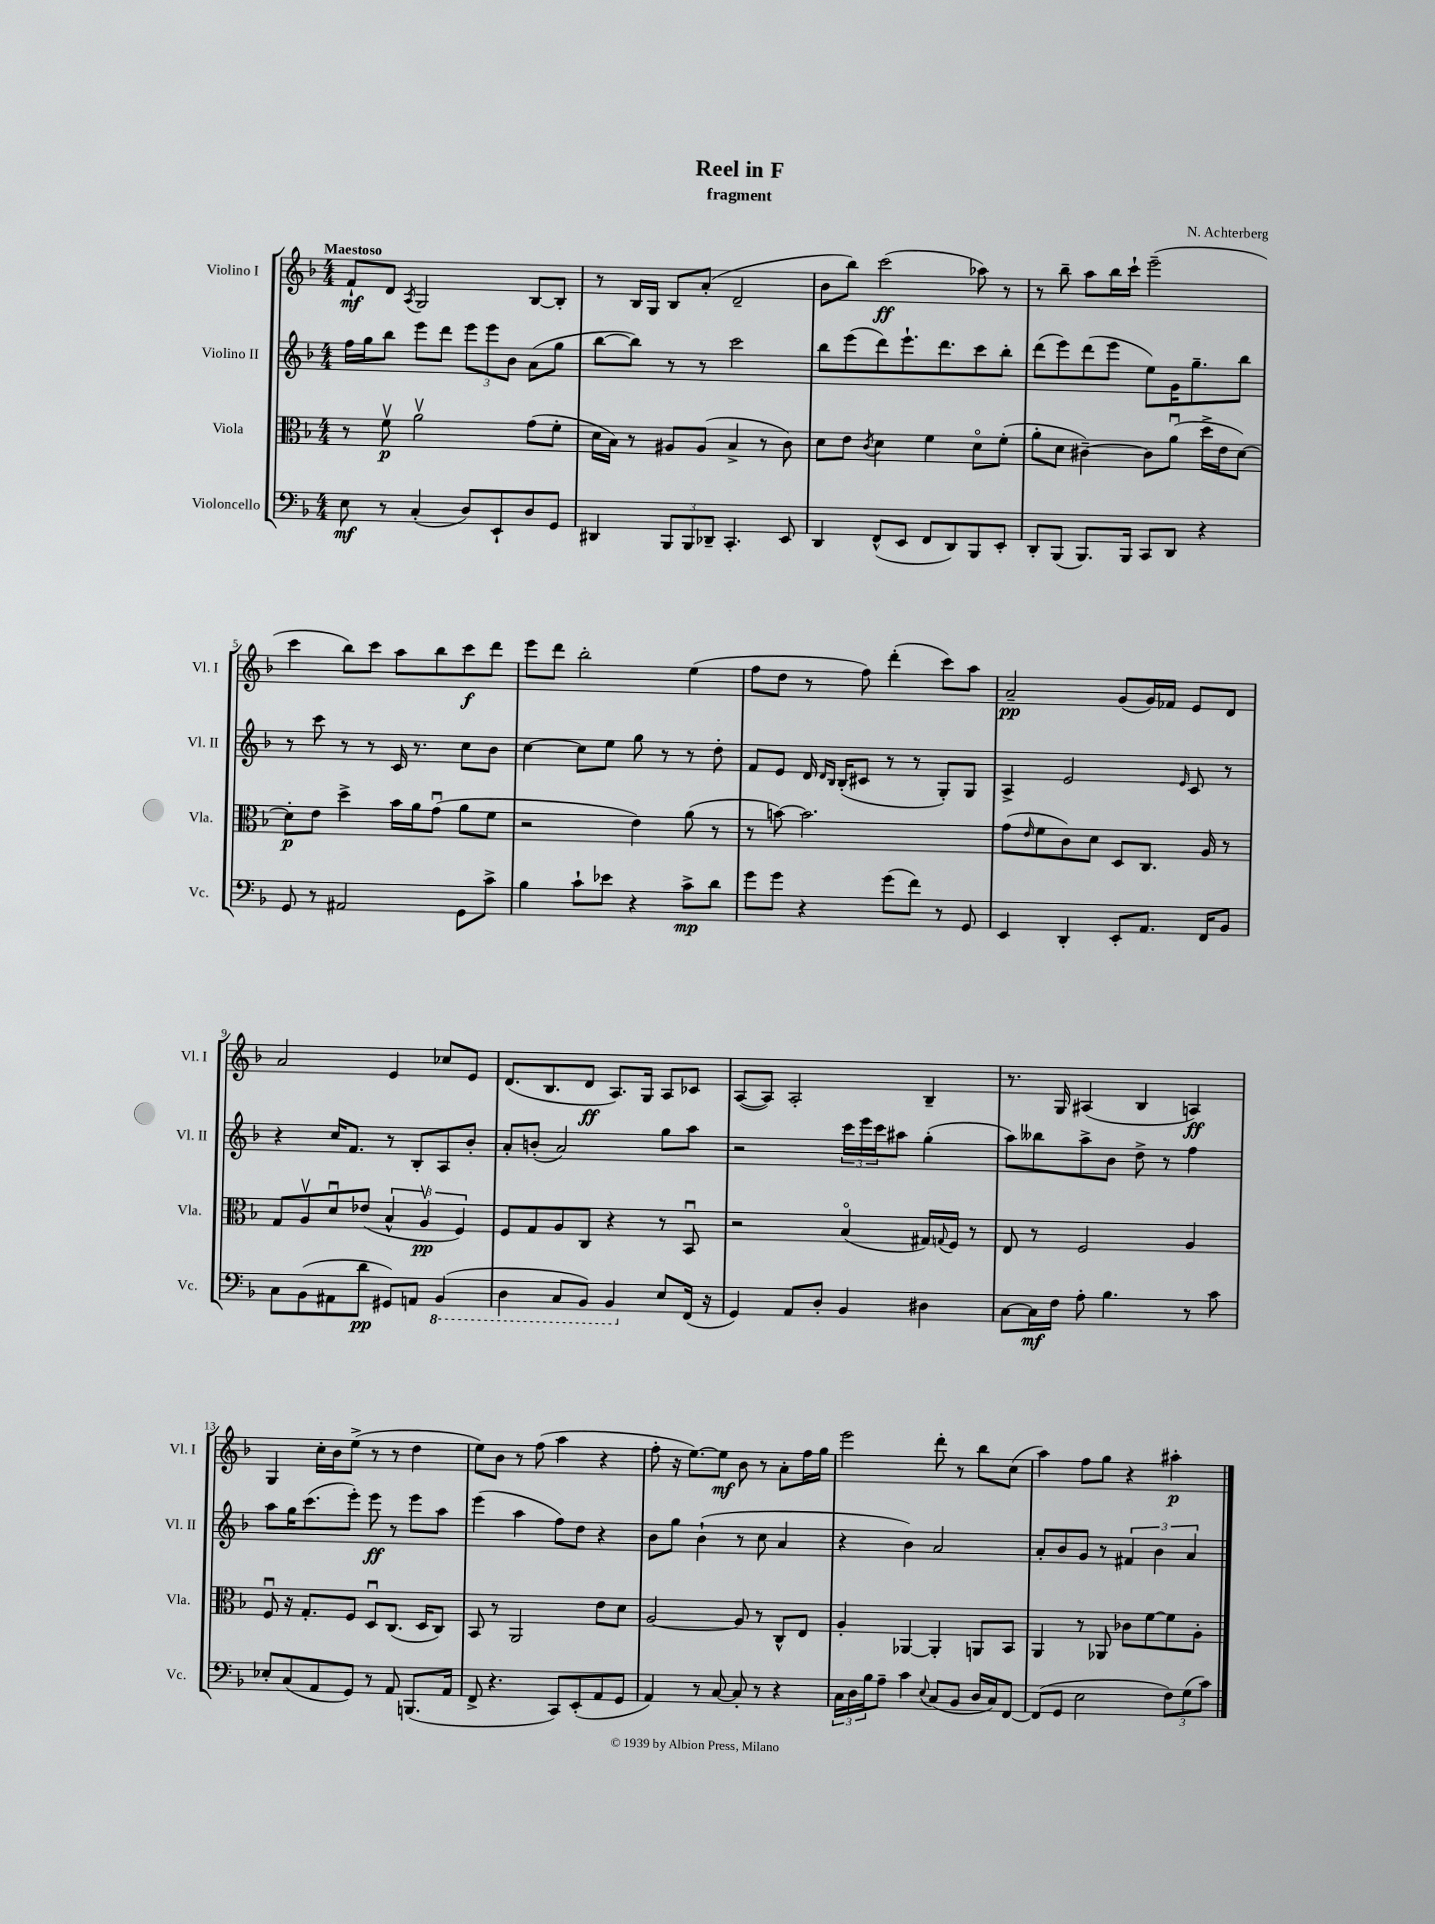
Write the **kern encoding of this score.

**kern	**dynam	**kern	**dynam	**kern	**dynam	**kern	**dynam
*part4	*part4	*part3	*part3	*part2	*part2	*part1	*part1
*staff4	*staff4	*staff3	*staff3	*staff2	*staff2	*staff1	*staff1
*I"Violoncello	*	*I"Viola	*	*I"Violino II	*	*I"Violino I	*
*I'Vc.	*	*I'Vla.	*	*I'Vl. II	*	*I'Vl. I	*
*clefF4	*	*clefC3	*	*clefG2	*	*clefG2	*
*k[b-]	*	*k[b-]	*	*k[b-]	*	*k[b-]	*
*M4/4	*	*M4/4	*	*M4/4	*	*M4/4	*
=1	=1	=1	=1	=1	=1	=1	=1
!	!	!	!	!	!	!LO:TX:a:B:t=Maestoso	!
8E\	mf	8r	.	16ff\LL	.	8f`/L	mf
.	.	.	.	16gg\J	.	.	.
8r	.	8fv\	p	8bb-\J	.	8d/J	.
.	.	.	.	.	.	8qA/	.
(4C'/	.	2av\	.	8eee\L	.	2G/	.
.	.	.	.	8ddd\J	.	.	.
8D/L)	.	.	.	12eee\L	.	.	.
.	.	.	.	12eee\	.	.	.
8EE`/	.	.	.	.	.	.	.
.	.	.	.	12b-\J	.	.	.
8D/	.	(8g\L	.	(8a\L	.	[8B-/L	.
8GG/J	.	8f'\J	.	8gg\J	.	8B-'/J]	.
=2	=2	=2	=2	=2	=2	=2	=2
4DD#X/	.	16d\LL	.	[8bb-\L	.	8r	.
.	.	16B-\JJ)	.	.	.	.	.
.	.	8r	.	8bb-\J])	.	16B-/LL	.
.	.	.	.	.	.	16G/JJ	.
12BBB-/L	.	8A#X/L	.	8r	.	8B-/L	.
12BBB-/	.	.	.	.	.	.	.
.	.	(8A#/J	.	8r	.	(8a'/J	.
12DD-X~/J	.	.	.	.	.	.	.
4.CC'/	.	4B-^/	.	2ccc\	.	2d~/	.
.	.	8r	.	.	.	.	.
8EE/	.	8c\)	.	.	.	.	.
=3	=3	=3	=3	=3	=3	=3	=3
4DD/	.	8d\L	.	8bb-\L	.	8b-\L	.
.	.	8e\J	.	(8eee\	.	8bb-\J)	.
.	.	8qc/	.	.	.	.	.
(8FF^^/L	.	4d\	.	8ddd\)	.	(2ccc\	ff
8EE/J	.	.	.	8.eee`\	.	.	.
8FF/L	.	4f\	.	.	.	.	.
.	.	.	.	8.ddd\	.	.	.
8DD/)	.	.	.	.	.	.	.
8BBB-/	.	8d\L	.	8ccc\	.	8aa-X\)	.
8EE'/J	.	(8f'\J	.	8bb-'\J	.	8r	.
=4	=4	=4	=4	=4	=4	=4	=4
8DD'/L	.	8a'\L	.	(8ddd\L	.	8r	.
(8BBB-/J	.	8d\J	.	8eee\)	.	8bb-~\	.
8.BBB-/L)	.	[4c#X~\)	.	(8ddd\	.	8aa\L	.
.	.	.	.	8eee\J	.	16bb-\L	.
16BBB-/Jk	.	.	.	.	.	16ccc`\JJ	.
8CC/L	.	8c#\L]	.	8ee\L)	.	(2eee~\	.
8DD/J	.	(8au\J	.	16g\K	.	.	.
.	.	.	.	8.gg~\	.	.	.
4r	.	16dd^\LL	.	.	.	.	.
.	.	16e\J	.	.	.	.	.
.	.	[8d\J)	.	8bb-\J	.	.	.
!!LO:LB:g=z
=5	=5	=5	=5	=5	=5	=5	=5
8GG/	.	8d'\L]	p	8r	.	4ccc\	.
8r	.	8e\J	.	8ccc\	.	.	.
2AA#X/	.	4dd^\	.	8r	.	8bb-\L)	.
.	.	.	.	8r	.	8ccc\J	.
.	.	16b-\LL	.	16c/	.	8aa\L	.
.	.	16a\J	.	8.r	.	.	.
.	.	(8gu\J	.	.	.	8bb-\	.
8GG\L	.	8a\L	.	8cc\L	.	8ccc\	f
8c^\J	.	8f\J	.	8b-\J	.	8ddd\J	.
=6	=6	=6	=6	=6	=6	=6	=6
4B-\	.	2r	.	[4cc\	.	8eee\L	.
.	.	.	.	.	.	8ddd\J	.
8c`\L	.	.	.	8cc\L]	.	2bb-'\	.
8e-X\J	.	.	.	8ee\J	.	.	.
4r	.	4e\)	.	8gg\	.	.	.
.	.	.	.	8r	.	.	.
8c^\L	mp	(8a\	.	8r	.	(4ee\	.
8d\J	.	8r	.	8dd'\	.	.	.
=7	=7	=7	=7	=7	=7	=7	=7
8g\L	.	8r	.	8f/L	.	8ff\L	.
8g\J	.	[8bn\)	.	8e/J	.	8dd\J	.
4r	.	2.b\]	.	16d/	.	8r	.
.	.	.	.	16qqd/LL	.	.	.
.	.	.	.	16qqB-/JJ	.	.	.
.	.	.	.	(16B-'/KL	.	.	.
.	.	.	.	8c#X/J	.	8ff\)	.
(8g\L	.	.	.	8r	.	(4ddd'\	.
8f\J)	.	.	.	8r	.	.	.
8r	.	.	.	8G'/L)	.	8ccc\L)	.
8GG/	.	.	.	8G/J	.	8aa\J	.
=8	=8	=8	=8	=8	=8	=8	=8
4EE/	.	(8g\L	.	4A^/	.	2a~/	pp
.	.	16qqe/	.	.	.	.	.
.	.	8f\	.	.	.	.	.
4DD'/	.	8c\)	.	2e/	.	.	.
.	.	8d\J	.	.	.	.	.
8EE'/L	.	8D/L	.	.	.	(8g/L	.
8.AA/J	.	8.C/J	.	.	.	16g/L)	.
.	.	.	.	.	.	16f-X/JJ	.
.	.	.	.	16qqe/	.	.	.
.	.	.	.	8c/	.	8e/L	.
16FF/KL	.	16A/	.	.	.	.	.
8BB-/J	.	8r	.	8r	.	8d/J	.
!!LO:LB:g=z
=9	=9	=9	=9	=9	=9	=9	=9
8C\L	.	8G/L	.	4r	.	2a/	.
(8BB-\	.	8Av/	.	.	.	.	.
8AA#X\	.	8du/	.	16cc/KL	.	.	.
.	.	.	.	8.f/J	.	.	.
8d\J	pp	(8e-X/J	.	.	.	.	.
8GG#X/L)	.	6B-^^/	.	8r	.	4e/	.
8AAn/J	.	.	.	8B-'/L	.	.	.
.	.	6Av/	pp	.	.	.	.
*8ba	*	*	*	*	*	*	*
(4BBB-/	.	.	.	8A/	.	8cc-X/L	.
.	.	6F/)	.	.	.	.	.
.	.	.	.	8b-'/J	.	8e/J	.
=10	=10	=10	=10	=10	=10	=10	=10
4DD\	.	8F/L	.	8a'/L	.	(8.d/L	.
.	.	8G/	.	(8bn'/J	.	.	.
.	.	.	.	.	.	8.B-/	.
8CC/L	.	8A/	.	2a/)	.	.	.
8BBB-/J)	.	8C/J	.	.	.	8d/J	ff
4BBB-/	.	4r	.	.	.	8.A/L)	.
.	.	.	.	.	.	16G/Jk	.
*X8ba	*	*	*	*	*	*	*
8E/L	.	8r	.	8gg\L	.	8A/L	.
(16FF/Jk	.	8BB-u/	.	8aa\J	.	8c-X/J	.
16r	.	.	.	.	.	.	.
=11	=11	=11	=11	=11	=11	=11	=11
4GG/)	.	2r	.	2r	.	([8A/L	.
.	.	.	.	.	.	8A/J])	.
8AA/L	.	.	.	.	.	2A'/	.
8D'/J	.	.	.	.	.	.	.
4BB-/	.	(4B-/	.	24ccc\LL	.	.	.
.	.	.	.	24eee\	.	.	.
.	.	.	.	24ccc\J	.	.	.
.	.	.	.	8aa#X\J	.	.	.
4D#X\	.	16G#X/LL)	.	(4gg'\	.	4B-~/	.
.	.	8qqGn/	.	.	.	.	.
.	.	16F/JJ	.	.	.	.	.
.	.	8r	.	.	.	.	.
=12	=12	=12	=12	=12	=12	=12	=12
[8C\L	.	8E/	.	8aa\L)	.	8.r	.
16C\L]	mf	8r	.	8bb--X\	.	.	.
16F\JJ	.	.	.	.	.	16G/	.
8A'\	.	2F/	.	8aa^\	.	(4A#X/	.
4.B-\	.	.	.	8b-\J	.	.	.
.	.	.	.	8dd^\	.	4B-/	.
.	.	.	.	8r	.	.	.
8r	.	4A/	.	4ff\	.	4An/)	ff
8c\	.	.	.	.	.	.	.
!!LO:LB:g=z
=13	=13	=13	=13	=13	=13	=13	=13
8E-X'/L	.	8Fu/	.	8aa\L	.	4G/	.
(8C/	.	16r	.	16gg\K	.	.	.
.	.	8.G'/L	.	(8.ccc\	.	.	.
8AA/	.	.	.	.	.	16cc'\LL	.
.	.	.	.	.	.	16b-\J	.
8GG/J)	.	8F/J	.	8eee'\J)	.	(8ee^\J	.
8r	.	8Du/L	.	8eee\	ff	8r	.
8AA/	.	(8.C/J	.	8r	.	8r	.
(8.BBBn/L	.	.	.	8eee\L	.	4dd\	.
.	.	16D/KL	.	.	.	.	.
.	.	8C/J)	.	8aa\J	.	.	.
16AA/Jk	.	.	.	.	.	.	.
=14	=14	=14	=14	=14	=14	=14	=14
8FF^/	.	8BB-/	.	(4eee\	.	8ee\L)	.
4.r	.	8r	.	.	.	8b-\J	.
.	.	2AA/	.	4aa\	.	8r	.
.	.	.	.	.	.	(8ff\	.
8CC/L)	.	.	.	8ff\L)	.	4aa\	.
(8EE'/	.	.	.	8dd\J	.	.	.
8AA/	.	8e\L	.	4r	.	4r	.
8GG/J	.	8d\J	.	.	.	.	.
=15	=15	=15	=15	=15	=15	=15	=15
4AA/)	.	[2A/	.	8b-\L	.	8ff'\	.
.	.	.	.	8gg\J	.	16r	.
.	.	.	.	.	.	[8.ee\L)	.
8r	.	.	.	(4b-`\	.	.	.
[8C/	.	.	.	.	.	8ee\J]	mf
8C'/]	.	8A/]	.	8r	.	8b-\	.
8r	.	8r	.	8cc\	.	8r	.
4r	.	8C^^/L	.	4a/	.	8a'\L	.
.	.	8E/J	.	.	.	16ff\L	.
.	.	.	.	.	.	16gg\JJ	.
=16	=16	=16	=16	=16	=16	=16	=16
24C\LL	.	4A'/	.	4r	.	2eee\	.
24D\	.	.	.	.	.	.	.
24B-\J	.	.	.	.	.	.	.
8A~\J	.	.	.	.	.	.	.
4c\	.	[4AA-X/	.	4b-\)	.	.	.
8qqE/	.	.	.	.	.	.	.
(8C/L	.	4AA-'/]	.	2a/	.	8ddd'\	.
8BB-/J	.	.	.	.	.	8r	.
16D/LL	.	8AAn/L	.	.	.	8bb-\L	.
16C/J)	.	.	.	.	.	.	.
[8FF/J	.	8BB-/J	.	.	.	(8cc\J	.
=17	=17	=17	=17	=17	=17	=17	=17
(8FF/L]	.	4AA/	.	8a'/L	.	4aa\)	.
8GG/J	.	.	.	8b-/	.	.	.
2E\	.	8r	.	8g/J	.	8ff\L	.
.	.	8AA-X/	.	8r	.	8gg\J	.
.	.	8c-X\L	.	6f#X/	.	4r	.
.	.	[8f\	.	.	.	.	.
.	.	.	.	6b-\	.	.	.
12F\L)	.	8f\]	.	.	.	4aa#X'\	p
(12G\	.	.	.	6a/	.	.	.
.	.	8A'\J	.	.	.	.	.
12c\J)	.	.	.	.	.	.	.
==	==	==	==	==	==	==	==
*-	*-	*-	*-	*-	*-	*-	*-
